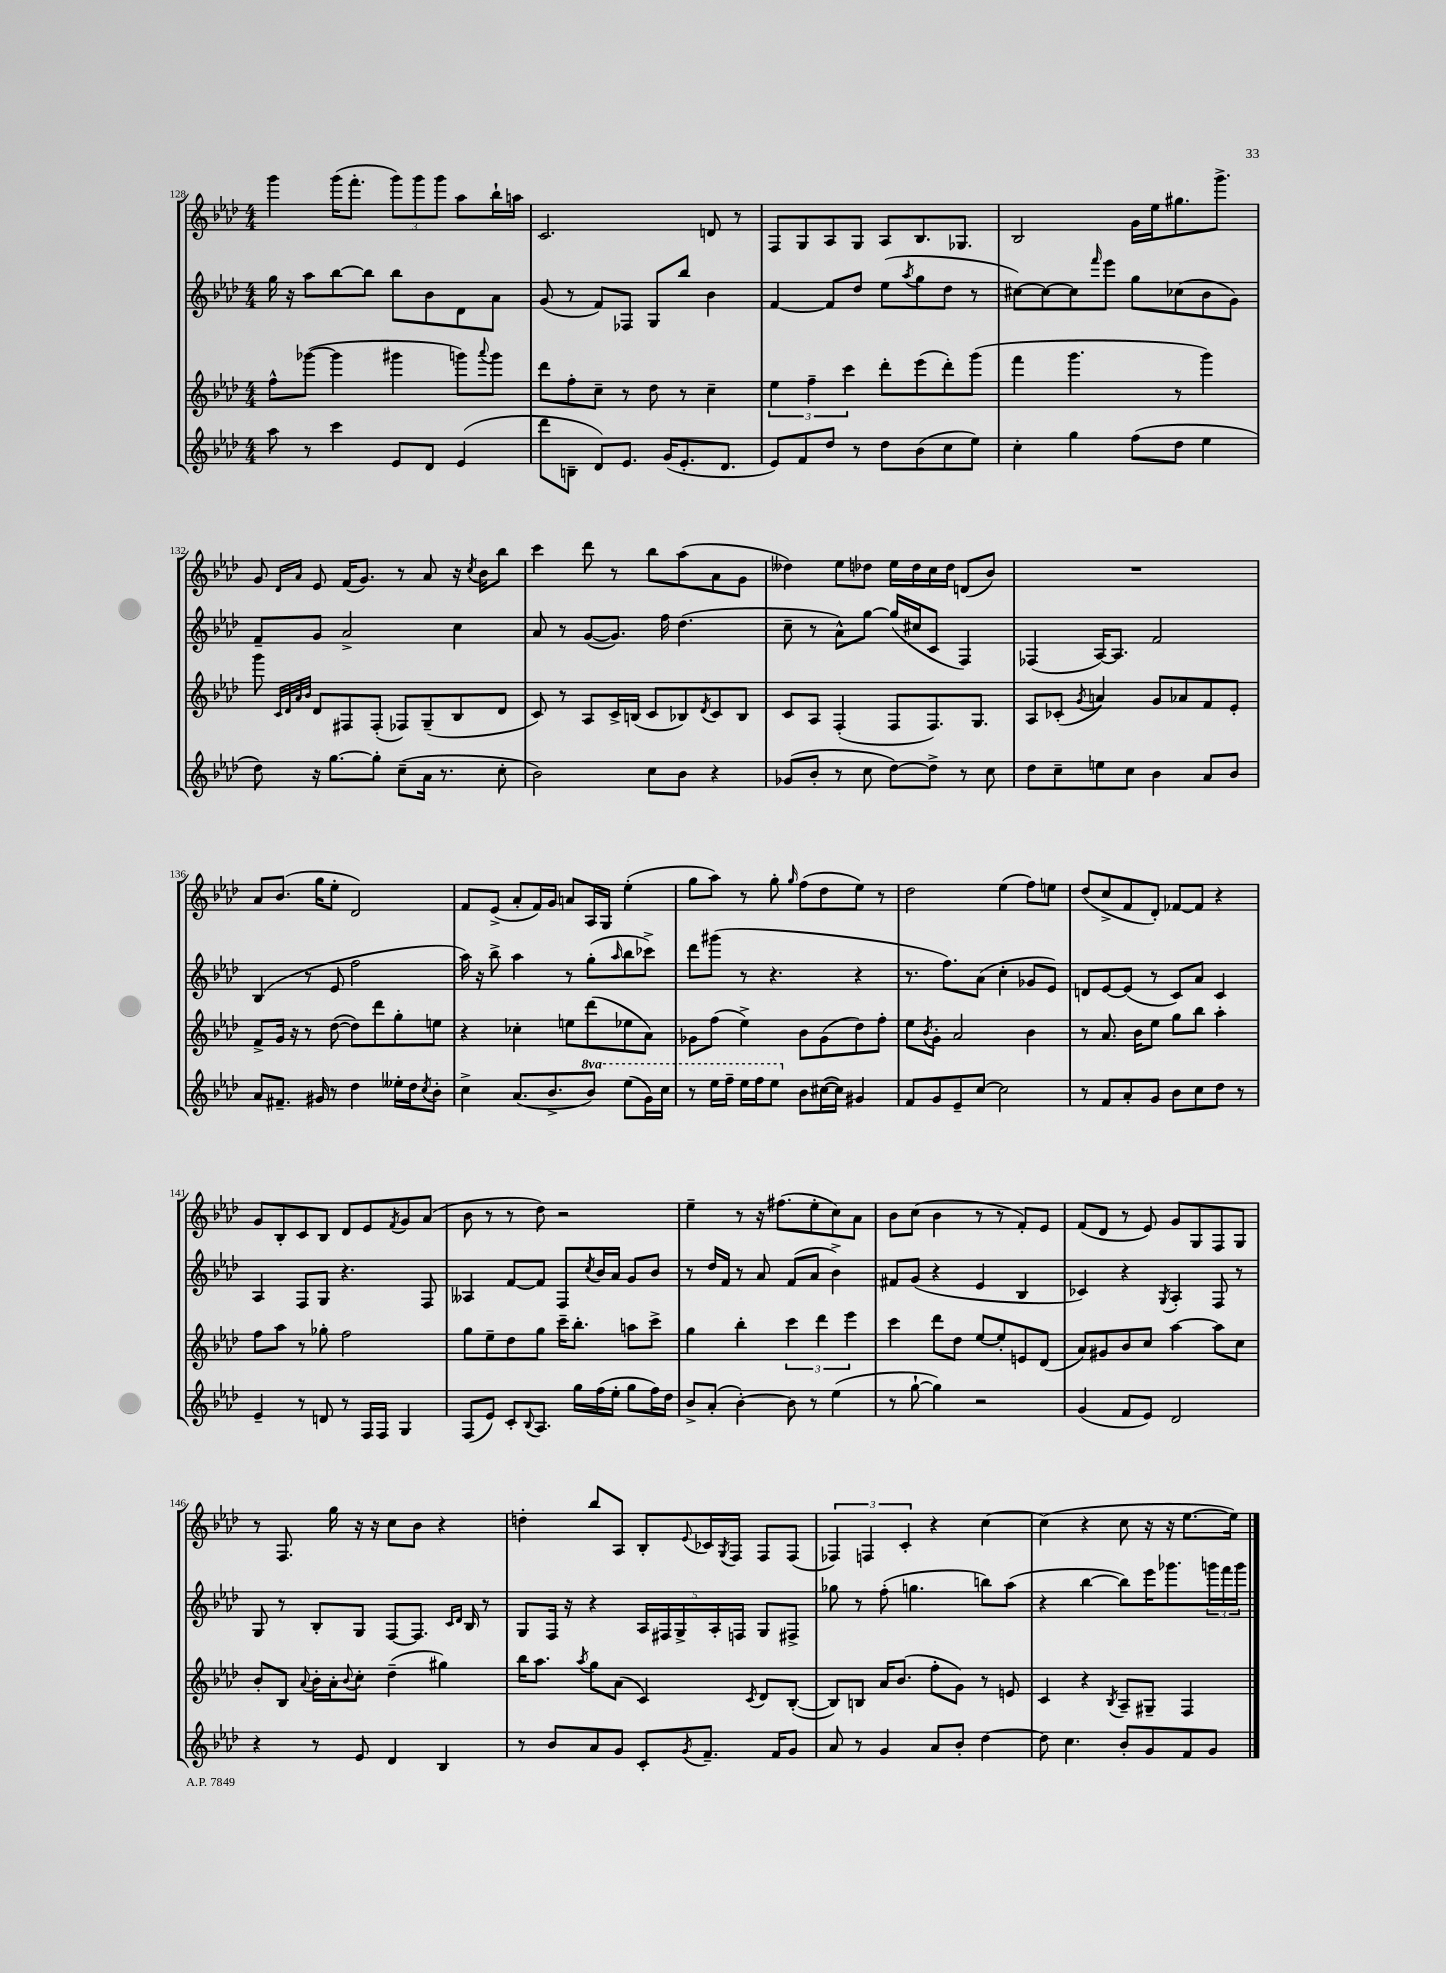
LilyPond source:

<<
\new StaffGroup <<
\new Staff = "s0" {
    \clef treble \key aes \major \numericTimeSignature \time 4/4
    g'''4 g'''16( f'''8.-. \tuplet 3/2 { g'''8) g'''8 g'''8 } aes''8 bes''16-! a''16 |
    c'2. d'8 r8 |
    f8 g8 aes8 g8 aes8 bes8. ges8. |
    bes2 g'16 ees''16 gis''8. g'''8.-> |
    g'8 \grace { des'16 aes'16 } ees'8 f'16( g'8.) r8 aes'8 r16 \acciaccatura { c''8 } bes'16 bes''8 |
    c'''4 des'''8 r8 bes''8 aes''8( aes'8 g'8 |
    deses''4) ees''8 des''8 ees''16 des''16 c''16 des''16 d'8( bes'8) |
    R1 |
    aes'8 bes'8.( g''16 ees''8-. des'2) |
    f'8 ees'8->( aes'8-. f'16) g'16 a'8 aes16 g16 ees''4-.( |
    g''8 aes''8) r8 g''8-. \grace { g''16 } f''8( des''8 ees''8) r8 |
    des''2 ees''4( f''8) e''8 |
    des''8( c''8-> f'8 des'8-.) fes'8~ fes'8 r4 |
    g'8 bes8-. c'8 bes8 des'8 ees'8 \acciaccatura { f'8 } g'8 aes'8( |
    bes'8 r8 r8 des''8) r2 |
    ees''4-- r8 r16 fis''8.( ees''8-. c''8) aes'8 |
    bes'8 c''8( bes'4 r8 r8 f'8-.) ees'8 |
    f'8( des'8 r8 ees'8) g'8 g8 f8 g8 |
    r8 f8. g''16 r16 r16 c''8 bes'8 r4 |
    d''4-. bes''8 aes8 bes8-. \appoggiatura { ees'8 } ces'16 \acciaccatura { g8 } f16 f8 f8( |
    \tuplet 3/2 { fes4) f4 c'4-. } r4 c''4~ |
    c''4( r4 c''8 r16 r16 ees''8.~ ees''16) \bar "|." |
}
\new Staff = "s1" {
    \clef treble \key aes \major \numericTimeSignature \time 4/4
    g''16 r16 aes''8 bes''8~ bes''8 bes''8 bes'8 des'8 aes'8 |
    g'8( r8 f'8) fes8 g8 bes''8 bes'4 |
    f'4~ f'8 des''8 ees''8( \acciaccatura { aes''8 } g''8 des''8 r8 |
    cis''8~) cis''8~ cis''8 \grace { f'''16 } ees'''8 g''8 ces''8( bes'8 g'8) |
    f'8-- g'8 aes'2-> c''4 |
    aes'8 r8 g'8~( g'8.) f''16 des''4.( |
    c''8-- r8 aes'8-^) g''8~ g''16( cis''16 c'8 f4) |
    fes4( aes16~) aes8. f'2 |
    bes4( r8 ees'8 f''2 |
    aes''16) r16 bes''8-> aes''4 r8 g''8-.( \grace { aes''16 } bes''8 ces'''8->) |
    des'''8 gis'''8( r8 r4. r4 |
    r8. f''8.) aes'8( c''4-. ges'8 ees'8) |
    d'8 ees'8~ ees'8( r8 c'8) aes'8 c'4 |
    aes4 f8 g8 r4. f8 |
    aeses4 f'8~ f'8 f8 \acciaccatura { c''8 } bes'16 aes'16 g'8 bes'8 |
    r8 des''16 f'16 r8 aes'8 f'8( aes'8 bes'4->) |
    fis'8 g'8( r4 ees'4 bes4 |
    ces'4) r4 \acciaccatura { g8 } aes4-. f8 r8 |
    g8 r8 bes8-. g8 f8~ f8. \grace { c'16 des'16 } bes16 r8 |
    g8 f16 r16 r4 \tuplet 5/4 { aes16 fis16 g16-> aes16-. f16 } g8 fis8-> |
    ges''8 r8 f''8-.( g''4. b''8) aes''8( |
    r4 bes''4~ bes''8) ees'''16 ges'''8. \tuplet 3/2 { g'''16 f'''16 g'''16 } \bar "|." |
}
\new Staff = "s2" {
    \clef treble \key aes \major \numericTimeSignature \time 4/4
    f''8-^ ges'''8~( ges'''4 gis'''4 g'''8) \appoggiatura { aes'''8 } g'''8 |
    des'''8 f''8-. c''8-- r8 des''8 r8 c''4-- |
    \tuplet 3/2 { ees''4 f''4-- c'''4 } des'''8-. ees'''8( des'''8-.) g'''8( |
    f'''4 g'''4. r8 g'''4) |
    g'''8 \grace { c'32 des'32 aes'32 bes'32 } des'8 fis8 fis8-.( fes8) g8--( bes8 des'8 |
    c'8) r8 aes8 c'16-> b16( c'8 bes8) \acciaccatura { des'8 } c'8 bes8 |
    c'8 aes8 f4-.( f8 f8.) g8. |
    aes8 ces'8-.( \acciaccatura { g'8 } a'4) g'8 aes'8 f'8 ees'8-. |
    f'8-> g'16 r16 r8 des''8~( des''8) des'''8 g''8-. e''8 |
    r4 ces''4-. e''8 des'''8( ees''8 aes'8) |
    ges'8 f''8( ees''4->) bes'8 ges'8( des''8) f''8-. |
    ees''8 \acciaccatura { bes'8 } g'8-. aes'2 bes'4 |
    r8 aes'8. bes'16 ees''8 g''8 bes''8 aes''4-. |
    f''8 aes''8 r8 ges''8-. f''2 |
    g''8 ees''8-- des''8 g''8 c'''16-- bes''8.-. a''8 c'''8-> |
    g''4 bes''4-. \tuplet 3/2 { c'''4 des'''4 ees'''4 } |
    c'''4 des'''8 des''8 ees''8~ ees''8-. e'8 des'8( |
    aes'8) gis'8 bes'8 c''8 aes''4~ aes''8 c''8 |
    bes'8-. bes8 \appoggiatura { aes'8 } bes'16-. aes'16-. \appoggiatura { bes'8 } c''8-. des''4--( gis''4) |
    bes''16 aes''8. \acciaccatura { aes''8 } g''8 aes'8( c'4) \acciaccatura { c'8 } des'8 bes8~-.( |
    bes8) b8 aes'16 bes'8.( f''8-. g'8) r8 e'8 |
    c'4 r4 \acciaccatura { bes8 } aes8-- gis8-- f4 \bar "|." |
}
\new Staff = "s3" {
    \clef treble \key aes \major \numericTimeSignature \time 4/4 \set Staff.ottavationMarkups = #ottavation-simple-ordinals
    aes''8 r8 c'''4 ees'8 des'8 ees'4( |
    des'''8 b8-- des'8) ees'8. g'16( ees'8.-. des'8. |
    ees'8) f'8 des''8 r8 des''8 bes'8( c''8 ees''8) |
    c''4-. g''4 f''8( des''8 ees''4 |
    des''8) r16 g''8.~ g''8-. c''8--( aes'16 r8. c''8-. |
    bes'2) c''8 bes'8 r4 |
    ges'8( bes'8-. r8 c''8 des''8~) des''8-> r8 c''8 |
    des''8 c''8-- e''8 c''8 bes'4 aes'8 bes'8 |
    aes'8 fis'8.-- gis'16 r8 des''4 eeses''16-. des''16 \acciaccatura { c''8 } bes'8-. |
    c''4-> aes'8.( bes'8.-> \ottava #1 bes''8) ees'''8( g''16) c'''16 |
    r8 ees'''16 f'''16-- ees'''16 f'''16 ees'''8 \ottava #0 bes'8 cis''16~( cis''16) gis'4 |
    f'8 g'8 ees'8-- c''8~ c''2 |
    r8 f'8 aes'8-. g'8 bes'8 c''8 des''8 r8 |
    ees'4-- r8 d'8 r8 f16 f16 g4 |
    f8( ees'8) c'8-. \appoggiatura { bes8 } aes8. g''16 f''16( ees''16-. g''8 f''16) des''16 |
    bes'8-> aes'8-.( bes'4~-.) bes'8 r8 ees''4( |
    r8 g''8~-! g''4) r2 |
    g'4( f'8 ees'8) des'2 |
    r4 r8 ees'8 des'4 bes4 |
    r8 bes'8 aes'8 g'8 c'8-. \acciaccatura { g'8 } f'8.-- f'16 g'8 |
    aes'8 r8 g'4 aes'8 bes'8-. des''4~ |
    des''8 c''4. bes'8-. g'8 f'8 g'8 \bar "|." |
}
>>
>>
\layout { \context { \Score currentBarNumber = #128 } }
